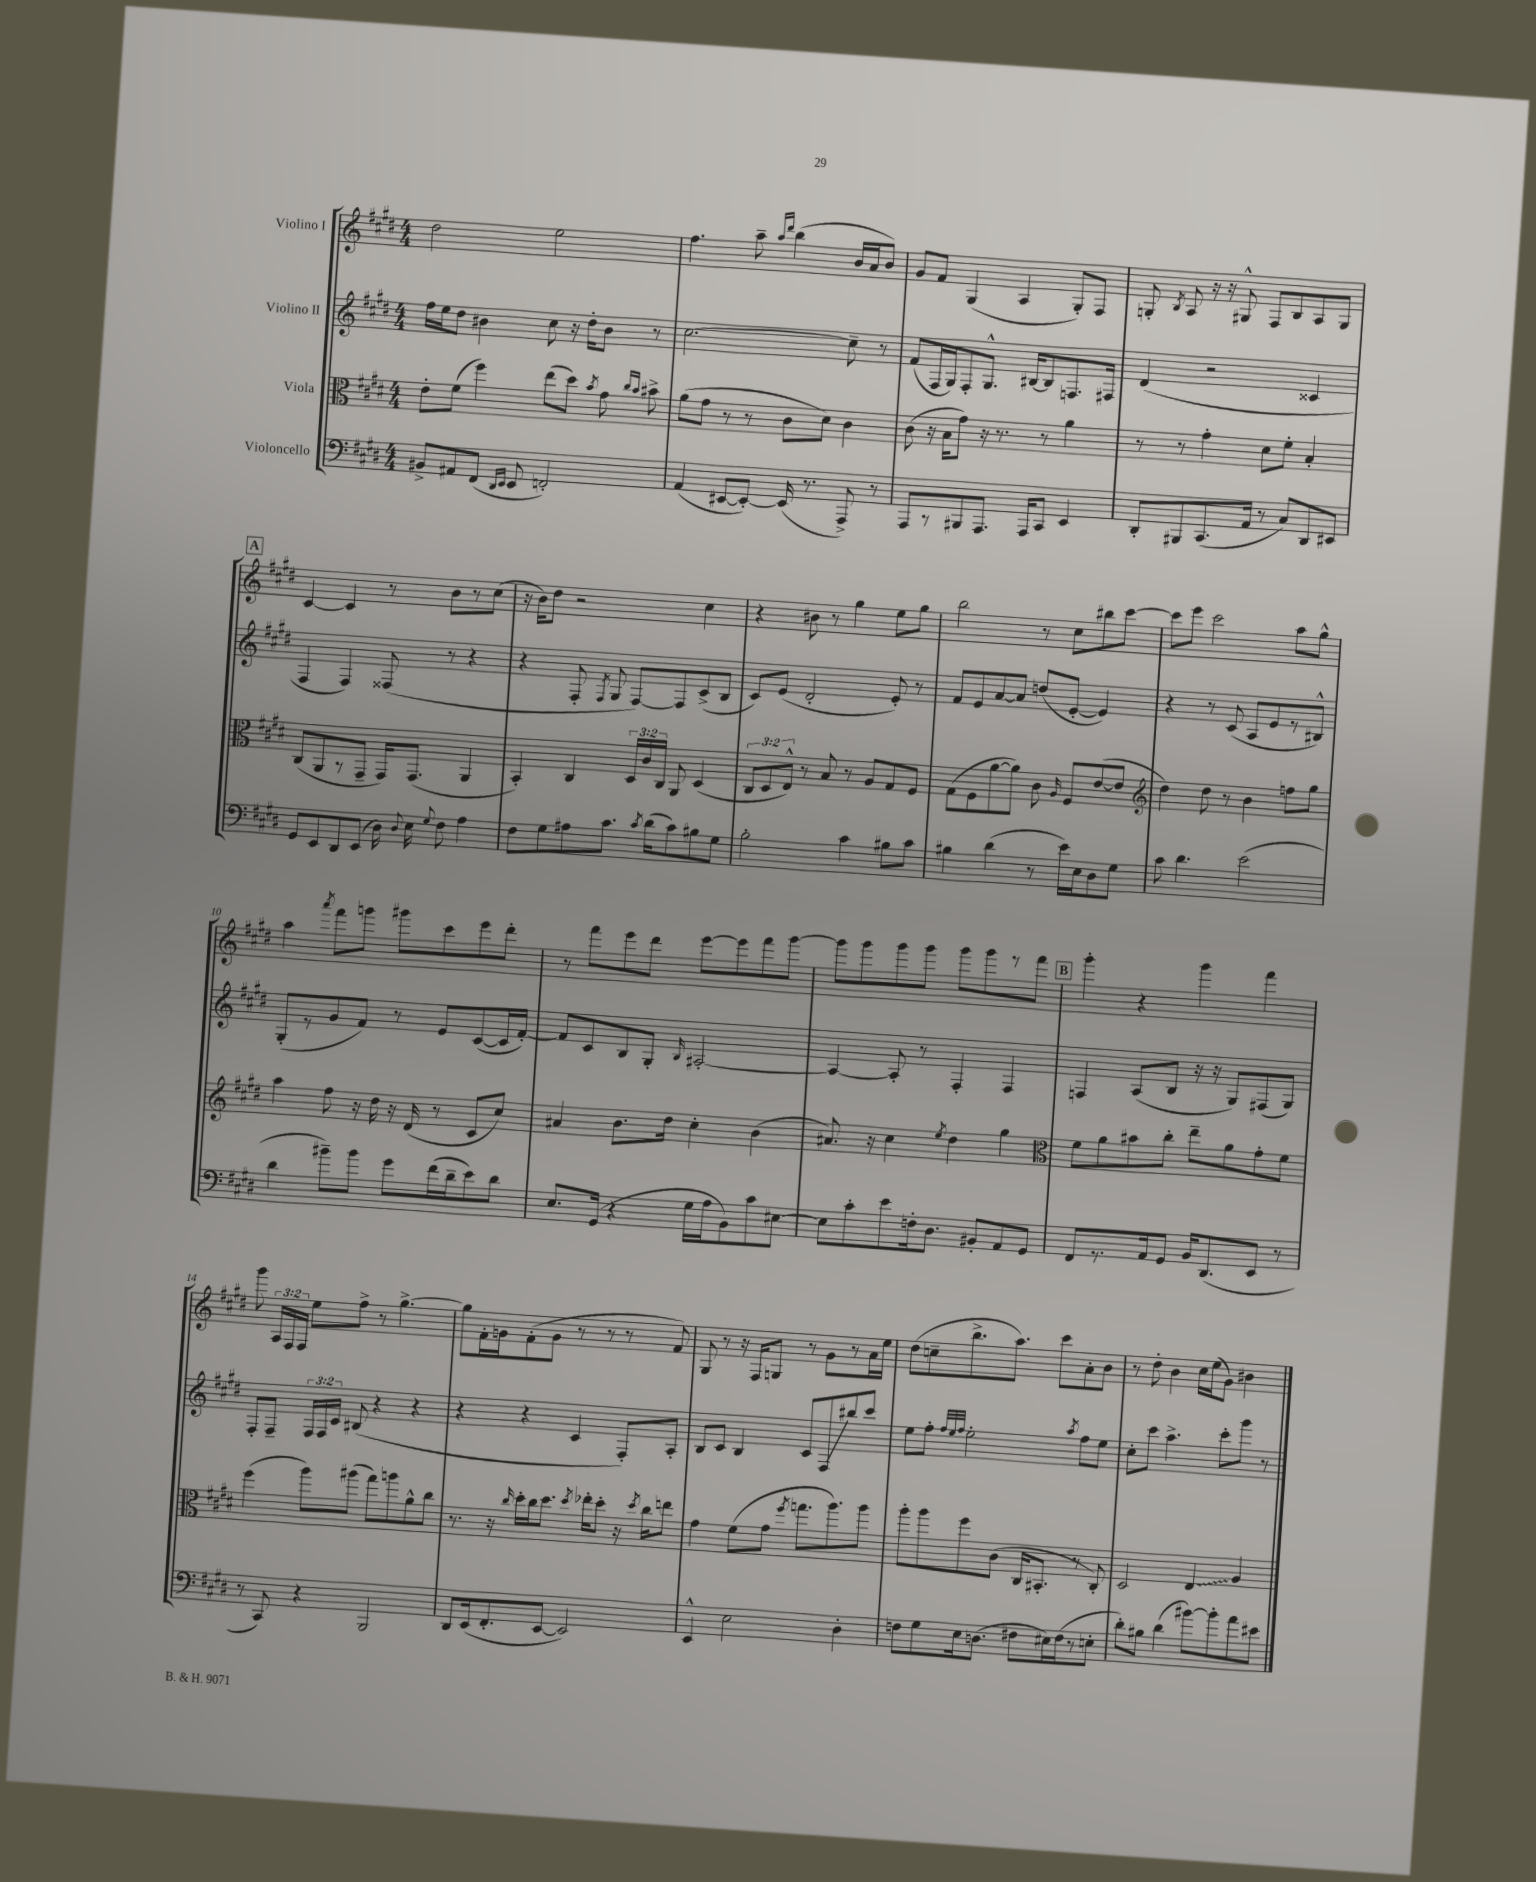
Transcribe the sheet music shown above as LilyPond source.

<<
\new StaffGroup <<
\new Staff = "s0" \with { instrumentName = "Violino I" } {
    \clef treble \key e \major \numericTimeSignature \time 4/4 \override Staff.TupletNumber.text = #tuplet-number::calc-fraction-text
    \autoBeamOff dis''2 e''2 |
    fis''4. a''8-- \grace { a''16[ dis'''16] } b''4( b'16[ a'16 b'8]) |
    gis'8[ fis'8] gis4( a4 gis8[-.) fis8] |
    g8-. \acciaccatura { b8 } a8 r16 r16 gis8-^ fis8[ b8 a8 gis8] |
    \mark \markup { \box "A" } cis'4~ cis'4 r8 b'8[ r8 cis''8]( |
    r16 b'16[) dis''8] r2 cis''4 |
    r4 bis'8 r8 gis''4 e''8[ gis''8] |
    b''2 r8 cis''8[ bis''8 cis'''8]~ |
    cis'''8[ e'''8] cis'''2 a''8[ gis''8]-^ |
    a''4 \acciaccatura { a'''8 } fis'''8[ g'''8] gis'''8[ cis'''8 e'''8 dis'''8]-. |
    r8 fis'''8[ e'''8 dis'''8] e'''8[~ e'''8 fis'''8 gis'''8]~ |
    gis'''8[ gis'''8 gis'''8 gis'''8] gis'''8[ gis'''8 r8 fis'''8] |
    \mark \markup { \box "B" } gis'''4-. r4 gis'''4 fis'''4 |
    gis'''8 \tuplet 3/2 { a16[ fis16 fis16] } e''8[ fis''8]-> r8 gis''4.~-> |
    gis''8[ fis'16-. g'16 fis'8-.( g'8] r8 r8 r8 fis'8) |
    gis8 r8 r16 fis16[ g8] r8 gis'8[ r8 a'16 e''16] |
    dis''8[( c''8-- b''8.-> a''8.]) cis'''8[ a'8-. b'8] |
    r8 dis''8-. b'4 cis''16[ e''16( gis'8]) bis'4 \bar "|." |
}
\new Staff = "s1" \with { instrumentName = "Violino II" } {
    \clef treble \key e \major \numericTimeSignature \time 4/4 \override Staff.TupletNumber.text = #tuplet-number::calc-fraction-text
    \autoBeamOff fis''16[ e''16 dis''8] bis'4 cis''8 r16 dis''16[-. bis'8] r8 |
    cis''2.~ cis''8-- r8 |
    fis'8[( fis16 gis16) fis8-. gis8.]-^ bis16[~ bis8 f8. fis16] |
    dis'4( r2 cisis'4 |
    \mark \markup { \box "A" } fis4 fis4) fisis8( r8 r4 |
    r4 fis8-. \acciaccatura { fis8 } gis8 fis8[~) fis8 cis'8->( b8] |
    cis'8[) e'8]( dis'2-. e'8-.) r8 |
    fis'8[ e'8 a'8~ a'8] d''8[( e'8]~-. e'4) |
    r4 r8 cis'8( a8[ e'8 r8 bis8]-^) |
    gis8[-.( r8 gis'8 fis'8]) r8 e'8[ cis'8~( cis'16 fis'16]~-.) |
    fis'8[ cis'8 b8 gis8]-. \grace { b16 } ais2~-. |
    ais4~ ais8-. r8 fis4-. fis4 |
    \mark \markup { \box "B" } f4 a8[( b8] r16 r16 gis8[) fis8( gis8]) |
    fis8[-. fis8]-- \tuplet 3/2 { fis16[ fis16 cis'16] } bis8( r4 r4 |
    r4 r4 cis'4 fis8[-.) a8]-. |
    b8[ cis'8] b4 cis'8[ fis8\glissando bis''8 cis'''8] |
    e''8[ fis''8]-. \grace { fis''32[ e''32 fis''32] } e''2-. \acciaccatura { a''8 } fis''8[ e''8] |
    cis''8[-. cis'''8] a''4.-> cis'''8[-. gis'''8] r8 \bar "|." |
}
\new Staff = "s2" \with { instrumentName = "Viola" } {
    \clef alto \key e \major \numericTimeSignature \time 4/4 \override Staff.TupletNumber.text = #tuplet-number::calc-fraction-text
    \autoBeamOff e'8[-. fis'8]( fis''4) e''8[( dis''8]) \acciaccatura { b'8 } gis'8 \grace { cis''16[ b'16] } bis'8-> |
    a'8[( gis'8] r8 r8 cis'8[ dis'8]) cis'4 |
    cis'8( r16 b16[ gis'8]) r16 r8. r8 a'4 |
    r8 r8 gis'4-. dis'8[ fis'8]-. b4-. |
    \mark \markup { \box "A" } cis8[( a,8 r8 gis,8]-- gis,16[) gis,8.]( a,4 |
    b,4-.) cis4 \tuplet 3/2 { dis16[ cis'16 cis16] } a,8 dis4( |
    \tuplet 3/2 { cis8[ dis8 e8]-^) } r8 b8 r8 a8[ gis8 fis8] |
    gis8[( fis8 a'8~ a'8]) cis'8 \grace { a16 } fis8[ e'8~( e'8] |
    \clef treble dis''4) dis''8 r8 b'4 f''8[ gis''8] |
    a''4 fis''8 r16 dis''16 r16 dis'16( r8 cis'8[ cis''8]) |
    ais'4 b'8.[ dis''16] cis''4-. b'4( |
    ais'8.) r16 cis''4 \acciaccatura { e''8 } dis''4 gis''4 |
    \mark \markup { \box "B" } \clef alto fis'8[ a'8 bis'8 cis''8]-. e''8[-- a'8 gis'8-. fis'8] |
    fis''4( a''8[) ais''8]( gis''8[) a''8 a'8-^ cis''8] |
    r8. r16 \grace { cis''16 } dis''16[-. cis''16 dis''8.] \acciaccatura { dis''8 } ees''16[-. dis''8]-. r16 \acciaccatura { dis''8 } cis''16[ e''8] |
    gis'4 fis'8[( gis'8] \acciaccatura { fis''8 } g''8.[ a''8.) a''8] |
    a''8[-. a''8 fis''8 cis'8]( cis16[ bis,8.]-. r8 cis8-.) |
    dis2 \once \override Glissando.style = #'zigzag e4\glissando a4 \bar "|." |
}
\new Staff = "s3" \with { instrumentName = "Violoncello" } {
    \clef bass \key e \major \numericTimeSignature \time 4/4
    \autoBeamOff bis,8[-> ais,8 fis,8]( \grace { dis,16[ e,16] } e,8 f,2-.) |
    a,4( eis,8[~ eis,8]~-.) eis,16( r8. a,,8->) r8 |
    a,,8[ r8 bis,,8 a,,8.] a,,16[ cis,8] e,4 |
    dis,8[-. bis,,8 cis,8.( a,16] r8 cis8[) dis,8 eis,8] |
    \mark \markup { \box "A" } gis,8[ e,8 dis,8 e,8]( dis16) \appoggiatura { dis8 } e16 \appoggiatura { gis8 } fis8 a4 |
    fis8[ gis8 ais8 cis'8.] \acciaccatura { cis'8 } dis'16[( cis'8) bis8 gis8] |
    b2-. cis'4 bis8[ cis'8] |
    bis4 dis'4( r8 e'16[) e16 dis8 gis8] |
    cis'8 dis'4. e'2( |
    dis'4 bis'8[--) bis'8] gis'8[ fis'16( dis'16-- e'8) dis'8] |
    e8.[ gis,16]( r4 gis16[ a16 b,8) cis'8 eis8]~ |
    eis8[ cis'8-. e'8 f16-. dis8.] bis,8[-. a,8 gis,8] |
    \mark \markup { \box "B" } fis,8[ r8. a,16 gis,8] b,16[ dis,8.( e,8] r8 |
    r8 cis,8) r4 b,,2 |
    dis,8[ e,16( fis,8.-. e,8]~ e,2) |
    e,4-^ e2 dis4-. |
    f8[ gis8 e16 d8.]( fis8[ eis16) fis16( r8 e8]-. |
    dis'8[-.) bis8] dis'4( bis'8[~) bis'8-. a'8 eis'8] \bar "|." |
}
>>
>>
